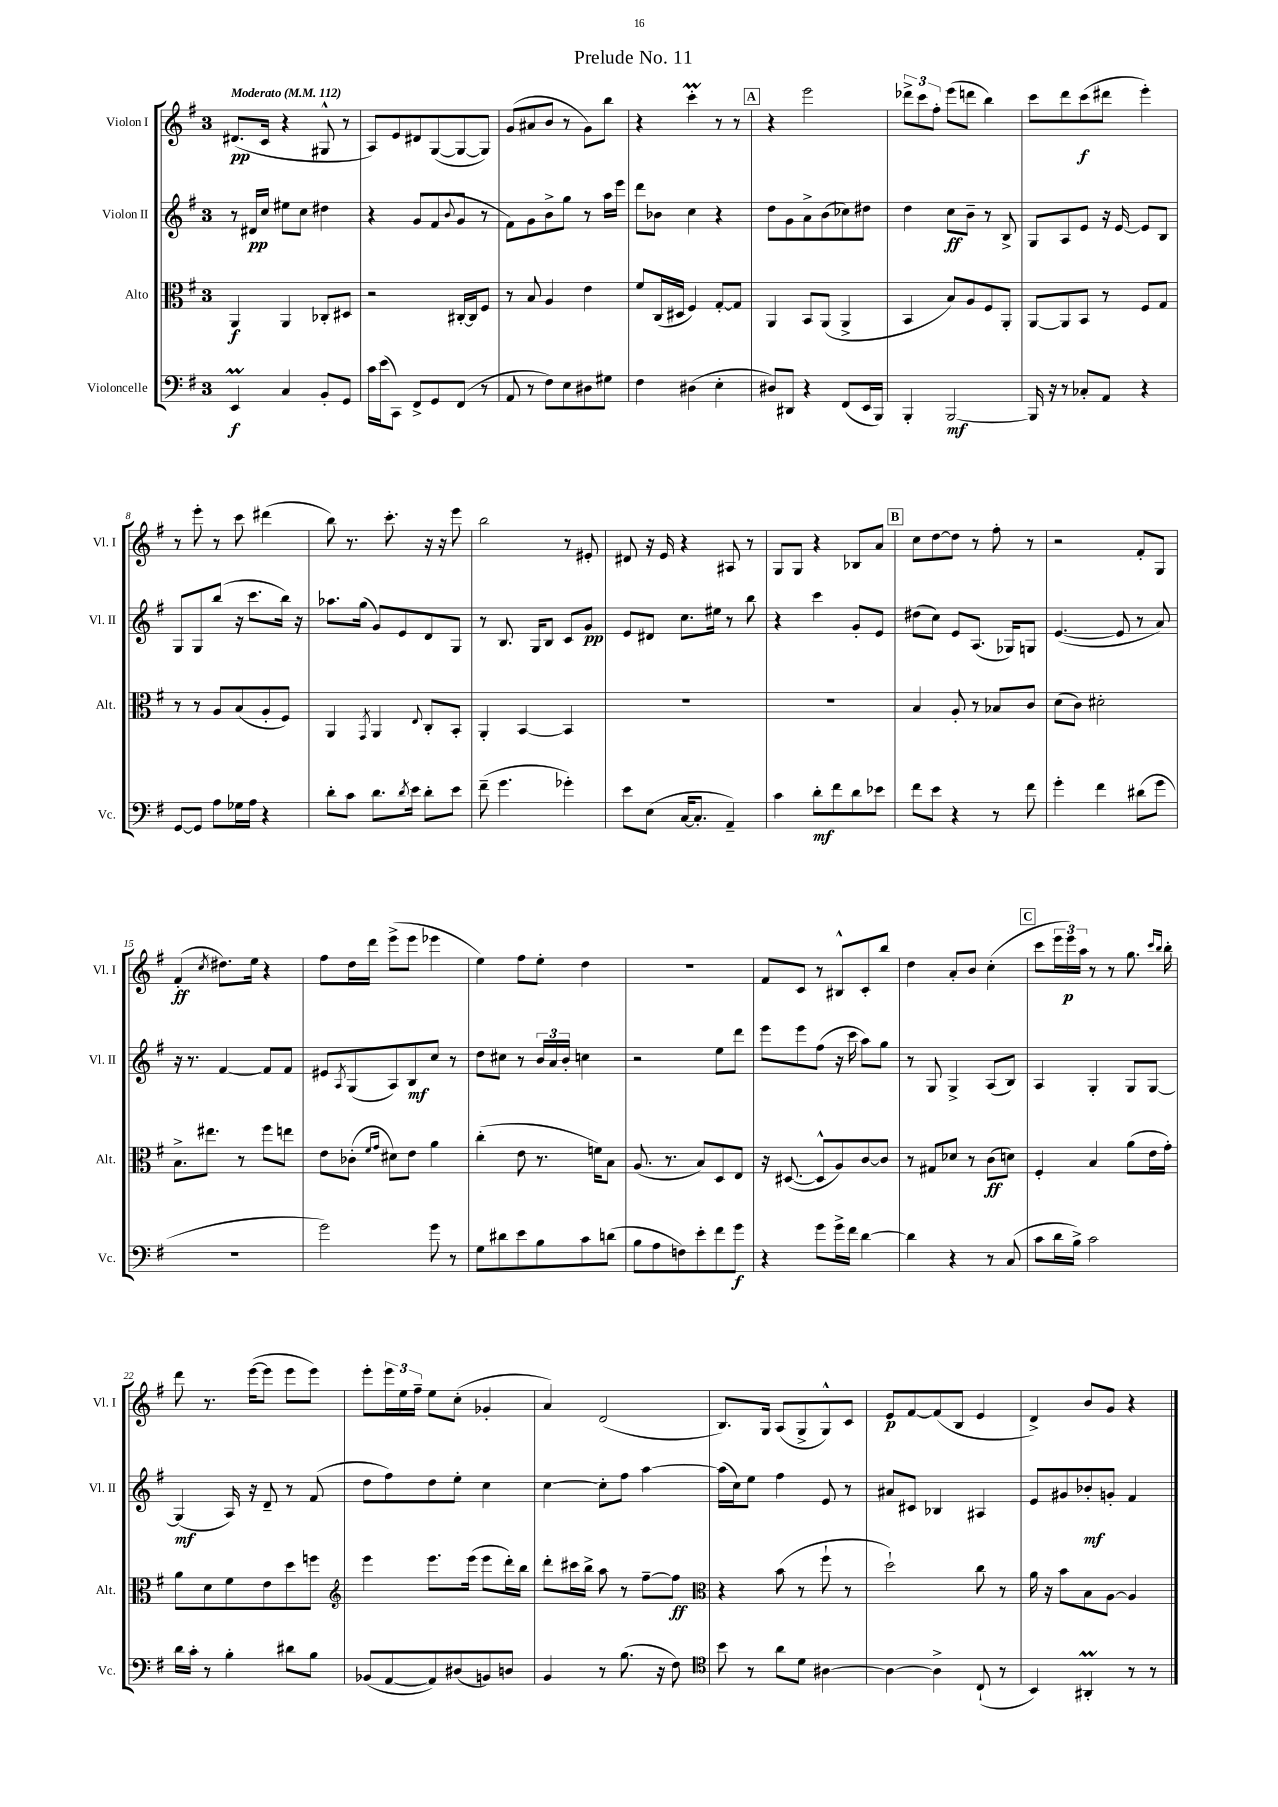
\header { title = "Prelude No. 11" }
<<
\new StaffGroup <<
\new Staff = "s0" \with { instrumentName = "Violon I" shortInstrumentName = "Vl. I" } {
    \clef treble \key g \major \once \override Staff.TimeSignature.style = #'single-digit \time 3/4 \tempo "Moderato" 4 = 112
    dis'8.\pp( c'16 r4 gis8-^ r8 |
    a8) e'8 dis'8 g8~( g8~ g8) |
    g'8( ais'8 b'8 r8 g'8) b''8 |
    r4 c'''4-.\prall r8 r8 |
    \mark \markup { \box "A" } r4 e'''2 |
    \tuplet 3/2 { des'''8-> c'''8 fis''8-. } e'''8( d'''8 b''4) |
    c'''8 d'''8 c'''8\f( dis'''8 e'''4-.) |
    r8 e'''8-. r8 c'''8 dis'''4( |
    b''8) r8. c'''8.-. r16 r16 e'''8 |
    b''2 r8 eis'8-. |
    dis'8 r16 e'16 r4 ais8 r8 |
    g8 g8 r4 bes8 a'8 |
    \mark \markup { \box "B" } c''8 d''8~ d''8 r8 fis''8-. r8 |
    r2 fis'8-. g8 |
    fis'4-.\ff( \acciaccatura { c''8 } dis''8.) e''16 r4 |
    fis''8 d''16 d'''16 e'''8->( e'''8 ees'''4 |
    e''4) fis''8 e''8-. d''4 |
    R2. |
    fis'8 c'8 r8 bis8-^ c'8-. b''8 |
    d''4 a'8-. b'8 c''4-.( |
    \mark \markup { \box "C" } c'''8 \tuplet 3/2 { e'''16 e'''16\p) a''16 } r8 r8 g''8. \grace { c'''16 b''16 } b''16-. |
    d'''8 r8. e'''16~( e'''8 e'''8 e'''8) |
    e'''8-. \tuplet 3/2 { e'''16 e''16 fis''16-- } e''8 c''8-.( ges'4-. |
    a'4) d'2( |
    b8.) g16 a8( g8-> g8-^) c'8 |
    e'8\p fis'8~ fis'8( b8 e'4 |
    d'4->) b'8 g'8 r4 \bar "|." |
}
\new Staff = "s1" \with { instrumentName = "Violon II" shortInstrumentName = "Vl. II" } {
    \clef treble \key g \major \once \override Staff.TimeSignature.style = #'single-digit \time 3/4
    r8 dis'16\pp c''16 eis''8 c''8 dis''4 |
    r4 g'8( fis'8 \appoggiatura { b'8 } g'8 r8 |
    fis'8) g'8 b'8-> g''8 r8 a''16 e'''16 |
    d'''8 bes'8 c''4 r4 |
    \mark \markup { \box "A" } d''8 g'8 a'8-> b'8( ces''8) dis''8 |
    d''4 c''8\ff b'8-- r8 b8-> |
    g8 a8 e'8 r16 e'16~ e'8 b8 |
    g8 g8 b''8( r16 c'''8. b''16) r16 |
    aes''8. g''16( g'8) e'8 d'8 g8 |
    r8 b8. g16 b8 c'8 g'8\pp |
    e'8 dis'8 c''8. eis''16 r8 b''8 |
    r4 c'''4 g'8-. e'8 |
    \mark \markup { \box "B" } dis''8( c''8) e'8 a8.( ges16) g8 |
    e'4.~( e'8 r8 a'8) |
    r16 r8. fis'4~ fis'8 fis'8 |
    eis'8 \acciaccatura { a8 } g8( a8) b8\mf c''8 r8 |
    d''8 cis''8 r8 \tuplet 3/2 { b'16 a'16 b'16-. } c''4 |
    r2 e''8 d'''8 |
    e'''8 e'''8 fis''8( r16 c'''16 a''8) g''8 |
    r8 g8 g4-> a8( b8) |
    \mark \markup { \box "C" } a4 g4-. g8 g8~ |
    g4\mf( a16) r16 d'8-- r8 fis'8( |
    d''8 fis''8) d''8 e''8-. c''4 |
    c''4~ c''8-. fis''8 a''4~ |
    a''16( c''16) e''8 fis''4 e'8 r8 |
    ais'8 cis'8 bes4 ais4 |
    e'8 gis'8 bes'8-.\mf g'8-. fis'4 \bar "|." |
}
\new Staff = "s2" \with { instrumentName = "Alto" shortInstrumentName = "Alt." } {
    \clef alto \key g \major \once \override Staff.TimeSignature.style = #'single-digit \time 3/4
    a,4\f a,4 ces8-. dis8 |
    r2 cis16~-. cis16 fis8 |
    r8 b8 a4 e'4 |
    fis'8 c16( dis16 fis4) g8~-. g8 |
    \mark \markup { \box "A" } a,4 b,8 a,8( a,4-> |
    b,4 b8) a8 fis8 a,8-. |
    a,8~ a,8 b,8 r8 fis8 g8 |
    r8 r8 a8 b8( a8-. fis8) |
    a,4 \acciaccatura { g,8 } a,4 \appoggiatura { e8 } c8-. b,8-. |
    a,4-. b,4~ b,4 |
    R2. |
    R2. |
    \mark \markup { \box "B" } b4 a8-. r8 bes8 c'8 |
    d'8( c'8) dis'2-. |
    b8.-> eis''8. r8 fis''8 e''8 |
    e'8 ces'8-.( \grace { fis'16 g'16 } dis'8) e'8 a'4 |
    c''4-.( e'8 r8. f'16) b8 |
    a8.( r8. b8) d8 e8 |
    r16 dis8.~( dis8-^ a8) c'8~ c'8 |
    r8 gis8 des'8 r8 c'8\ff( d'8) |
    \mark \markup { \box "C" } fis4-. b4 a'8( e'16 g'16-.) |
    a'8 d'8 fis'8 e'8 d''8 f''8 |
    \clef treble e'''4 e'''8. e'''16( e'''8 d'''16-.) b''16 |
    d'''8-. cis'''16 b''16-> a''8 r8 fis''8~-- fis''8\ff |
    \clef alto r4 b'8( r8 fis''8-! r8 |
    d''2-!) c''8 r8 |
    a'16 r16 b'8 b8 a8~ a4 \bar "|." |
}
\new Staff = "s3" \with { instrumentName = "Violoncelle" shortInstrumentName = "Vc." } {
    \clef bass \key g \major \once \override Staff.TimeSignature.style = #'single-digit \time 3/4
    e,4\prall\f c4 b,8-. g,8 |
    c'16 e'16( c,8) fis,8-> g,8 fis,8( r8 |
    a,8 r8 fis8) e8 dis8 gis8 |
    fis4 dis4( e4-. |
    \mark \markup { \box "A" } dis8) dis,8 r4 fis,8( e,16 b,,16) |
    b,,4-. b,,2~\mf |
    b,,16 r16 r8 ces8-. a,8 r4 |
    g,8~ g,8 a8 ges16 a16 r4 |
    d'8-. c'8 d'8. \acciaccatura { d'8 } e'16 d'8-. e'8 |
    fis'8--( g'4. ges'4-.) |
    e'8 e8( c16~ c8.-. a,4--) |
    c'4 d'8-.\mf fis'8 d'8 ees'8 |
    \mark \markup { \box "B" } fis'8 e'8 r4 r8 fis'8 |
    g'4-. fis'4 dis'8( g'8 |
    R2. |
    g'2) g'8 r8 |
    g8 dis'8 e'8 b8 c'8 d'8( |
    b8 a8 f8) e'8-. fis'8 g'8\f |
    r4 g'8 g'16-> fis'16 d'4~ |
    d'4 r4 r8 c8( |
    \mark \markup { \box "C" } c'8 d'16 b16->) c'2 |
    d'16 c'16-. r8 b4-. dis'8 b8 |
    bes,8( a,8~ a,8) dis8( b,8) d8 |
    b,4 r8 b8.( r16 fis8) |
    \clef tenor b'8 r8 a'8 d'8 ais4~ |
    ais4~ ais4-> c8-!( r8 |
    b,4) ais,4-.\prall r8 r8 \bar "|." |
}
>>
>>
